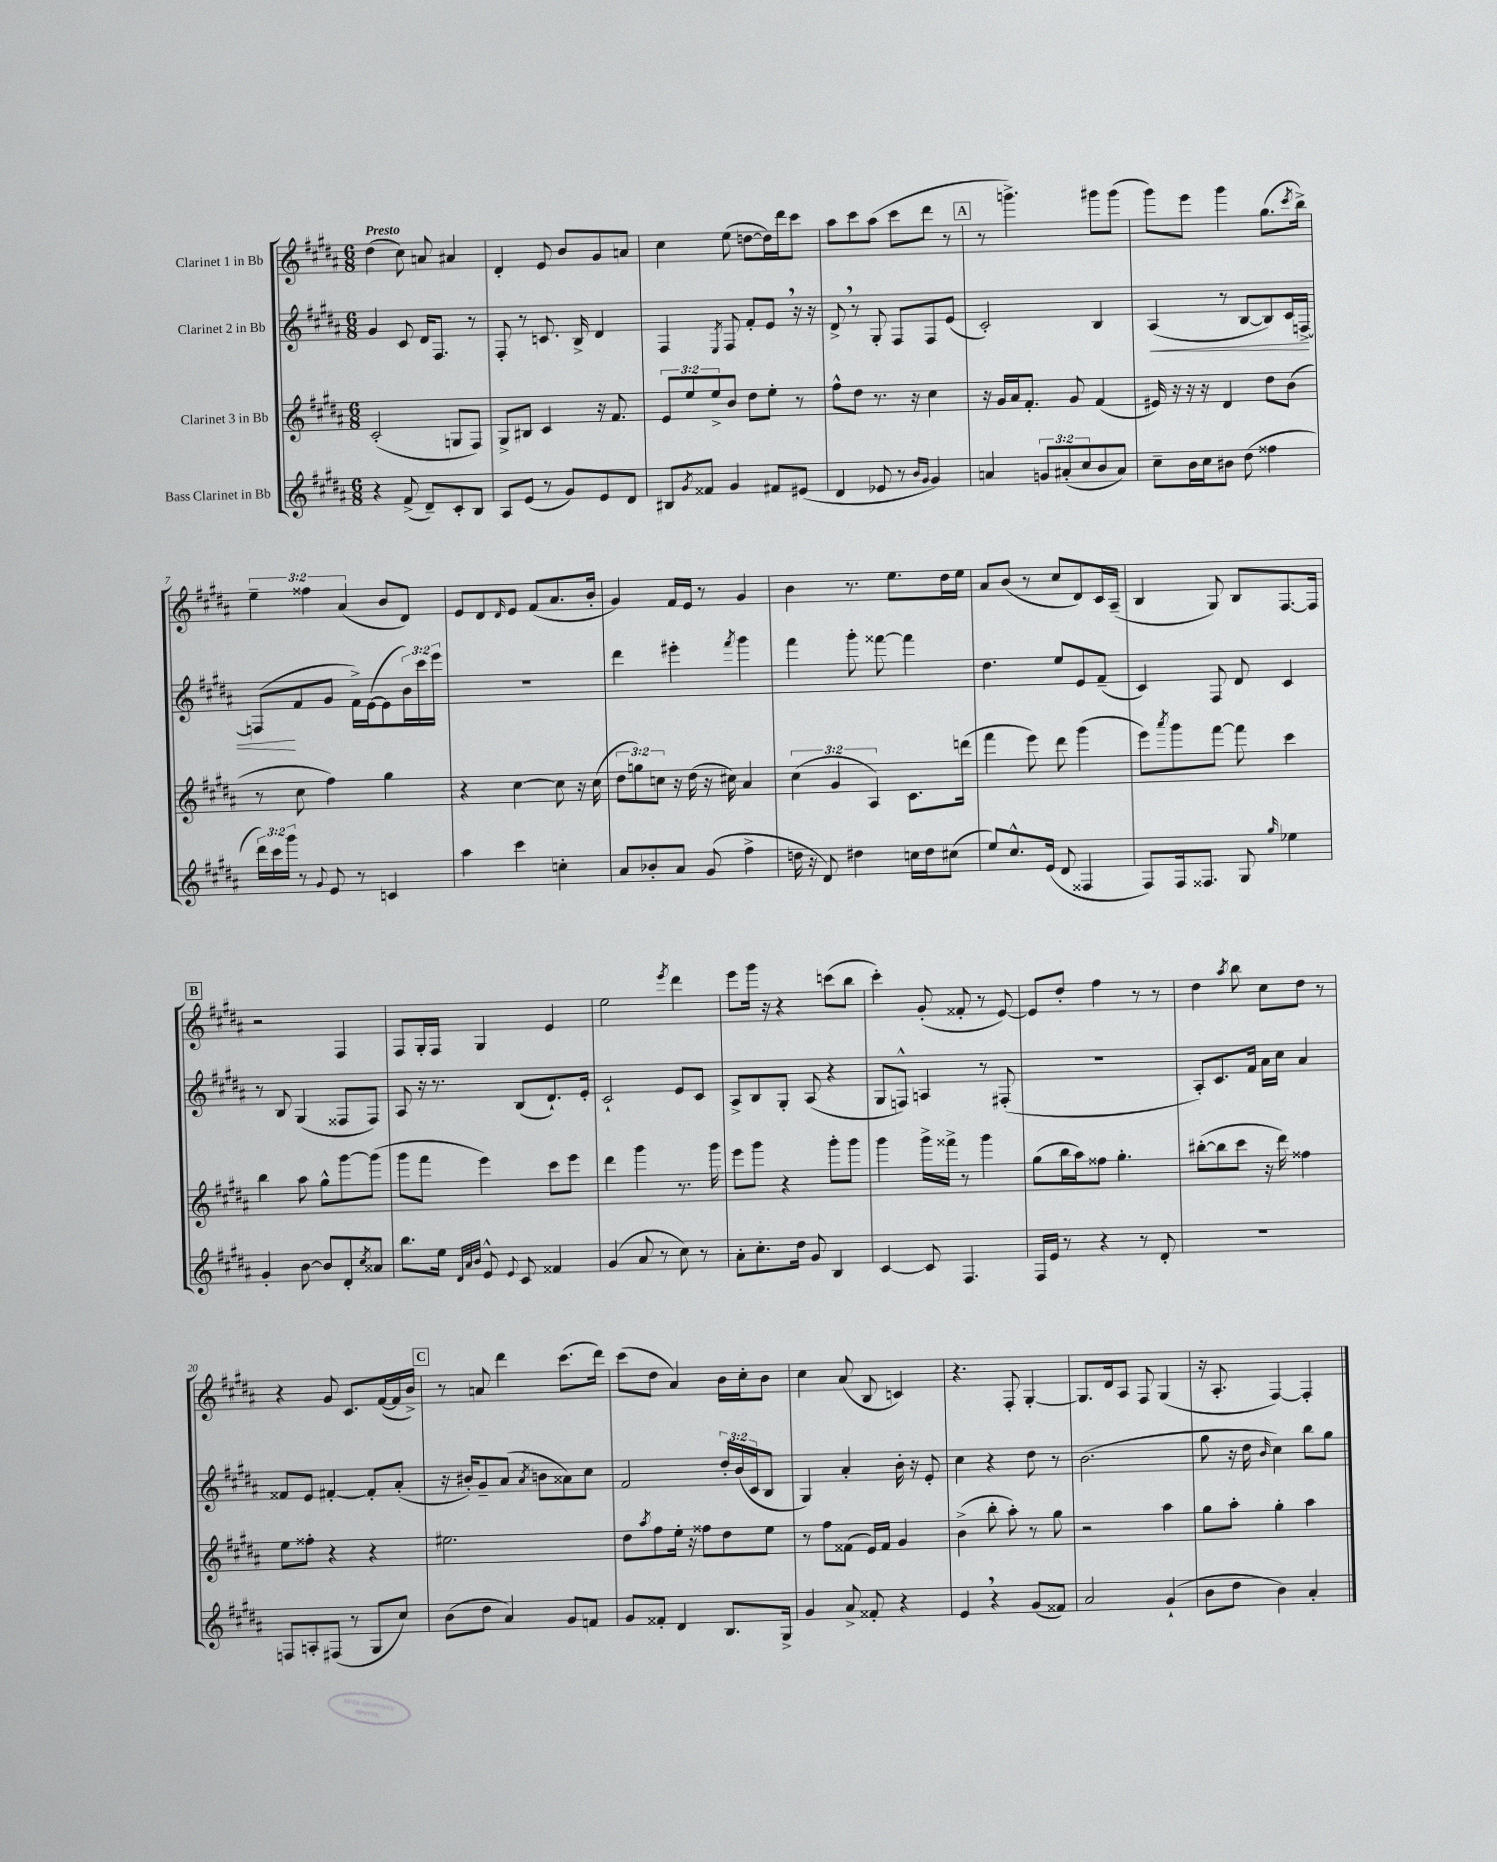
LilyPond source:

<<
\new StaffGroup <<
\new Staff = "s0" \with { instrumentName = "Clarinet 1 in Bb" } {
    \clef treble \key b \major \numericTimeSignature \time 6/8 \override Staff.TupletNumber.text = #tuplet-number::calc-fraction-text \tempo "Presto"
    dis''4( cis''8) a'8 ais'4 |
    dis'4-. e'8 b'8 gis'8 a'8 |
    cis''4 e''8( d''8~ d''16) dis'''16 cis'''8 |
    ais''8 cis'''8 ais''8( cis'''8 dis'''8 r8 |
    \mark \markup { \box "A" } r8 g'''4.->) gis'''8 gis'''8( |
    gis'''8) e'''8 gis'''4 gis''8.( \acciaccatura { cis'''8 } b''16->) |
    \tuplet 3/2 { e''4-- fisis''4 ais'4( } b'8 dis'8) |
    e'8 dis'8 \grace { dis'16 } e'8 fis'8( ais'8. b'16-. |
    gis'4) fis'16 e'16 r8 gis'4 |
    b'4 r8. e''8. dis''16 e''16 |
    ais'8 b'8( r8 cis''8 dis'8) cis'16 ais16--( |
    b4 gis8) b8 fis8.~ fis16 |
    \mark \markup { \box "B" } r2 fis4 |
    fis8 gis16-. fis16 gis4 e'4 |
    e''2 \acciaccatura { e'''8 } dis'''4 |
    e'''8 gis'''16 r16 r4 c'''8( b''8 |
    cis'''4-.) gis'8-.( fisis'8-. r8 e'8~) |
    e'8 dis''8-. fis''4 r8 r8 |
    dis''4 \acciaccatura { ais''8 } b''8 cis''8 dis''8 r8 |
    r4 gis'8 cis'8. fis'16~( fis'16 b'16->) |
    \mark \markup { \box "C" } r8 a'8 dis'''4 cis'''8.( dis'''16) |
    cis'''8( dis''8 ais'4) b'16 cis''16-. b'8 |
    cis''4 ais'8( b8 c'4) |
    r4. fis8-. gis4~-. |
    gis8. dis'16 ais8 fis8 gis4( |
    r16 ais8.-. fis4~) fis4-. \bar "|." |
}
\new Staff = "s1" \with { instrumentName = "Clarinet 2 in Bb" } {
    \clef treble \key b \major \numericTimeSignature \time 6/8 \override Staff.TupletNumber.text = #tuplet-number::calc-fraction-text
    gis'4 cis'8 dis'16 fis8. r8 |
    fis8-. r8 c'8. b16-> dis'4 |
    fis4 \acciaccatura { e8 } fis8 fis'8-. e'8 \breathe r16 r16 |
    dis'8-> \breathe r8 gis8-. fis8 fis8 e'8( |
    \mark \markup { \box "A" } cis'2-.) b4 |
    ais4\<( r8 b8~ b8) cis'16 f16~-> |
    f8\!( fis'8 gis'8 fis'16->) e'16~( e'8 \tuplet 3/2 { b'16) cis'''16 e'''16 } |
    r2. |
    dis'''4 eis'''4-. \acciaccatura { fis'''8 } gis'''4 |
    fis'''4 gis'''8-. fisis'''8~ fisis'''4 |
    dis''4. e''8 e'8 fis'8--( |
    cis'4) fis8 dis'8 cis'4 |
    \mark \markup { \box "B" } r8 b8 gis4( fisis8 fisis8) |
    ais8 r16 r8. b8( dis'8.-!) e'16-. |
    cis'2-! e'8 cis'8 |
    ais8-> b8 gis8-. ais8( r4 |
    gis8 f8-^) a4 r8 fis8-.( |
    R2. |
    ais8-.) cis'8. fis'16 ais'16 cis''16 ais'4 |
    fisis'8 e'8 fis'4~-. fis'8-. ais'8-.( |
    \mark \markup { \box "C" } r16 bis'16-.) gis'8-- ais'8( \acciaccatura { ais'8 } b'8 aisis'8) cis''8 |
    fis'2 \tuplet 3/2 { dis''16-. b'16( cis'16 } b8 |
    gis4) ais'4-. b'16-. r16 e'8-. |
    cis''4 r4 dis''8 r8 |
    b'2.( |
    gis''8 r16 dis''16 \grace { b'16 } cis''4) b''8 gis''8 \bar "|." |
}
\new Staff = "s2" \with { instrumentName = "Clarinet 3 in Bb" } {
    \clef treble \key b \major \numericTimeSignature \time 6/8 \override Staff.TupletNumber.text = #tuplet-number::calc-fraction-text
    cis'2-.( g8 fis8) |
    gis8-> bis8 cis'4 r16 fis'8. |
    \tuplet 3/2 { e'8 e''8 e''8-> } b'8 dis''8 e''8-. r8 |
    fis''8-^ dis''8 r8. r16 cis''4 |
    \mark \markup { \box "A" } r16 gis'16 ais'16 fis'8.-. gis'8 fis'4( |
    eis'16) r16 r16 r16 dis'4 dis''8 b'8( |
    r8 cis''8 fis''4) gis''4 |
    r4 cis''4~ cis''8 r16 cis''16( |
    \tuplet 3/2 { dis''8 g''8) c''8 } r16 dis''16( r16 cis''16) ais'4 |
    \tuplet 3/2 { cis''4( gis'4 ais4) } cis'8. d'''16( |
    fis'''4 e'''8) dis'''8 gis'''4( |
    e'''8) \acciaccatura { ais'''8 } gis'''8 fis'''8~ fis'''8 cis'''4 |
    \mark \markup { \box "B" } b''4 ais''8 gis''8-^ gis'''8~ gis'''8( |
    gis'''8 fis'''8 e'''4) cis'''8 e'''8 |
    dis'''4 gis'''4 r8. gis'''16 |
    e'''8 gis'''8 r4 gis'''8-. gis'''8 |
    gis'''4 gis'''16-> fisis'''16-> r8 gis'''4 |
    gis''8( b''16 ais''16) fisis''8 gis''4.-. |
    bis''8~-.( bis''8 cis'''8 r16 dis'''16) fisis''4 |
    e''8 fisis''8-. r4 r4 |
    \mark \markup { \box "C" } eis''2. |
    dis''8 \acciaccatura { ais''8 } fis''8 e''16-. r16 fisis''8 dis''8 e''8 |
    r8 fis''8 fisis'8( e'16) fisis'16 gis'4 |
    b'4->( b''8-. ais''8-.) r8 gis''8 |
    r2 ais''4 |
    gis''8 ais''8-. gis''4-. ais''4 \bar "|." |
}
\new Staff = "s3" \with { instrumentName = "Bass Clarinet in Bb" } {
    \clef treble \key b \major \numericTimeSignature \time 6/8 \override Staff.TupletNumber.text = #tuplet-number::calc-fraction-text
    r4 fis'8->( dis'8--) cis'8-. b8 |
    ais8 e'8( r8 gis'8) e'8 dis'8 |
    bis8 \acciaccatura { gis'8 } fisis'8 gis'4 fis'8 eis'8( |
    dis'4 ees'8 r8 \grace { b'16 gis'16 } gis'4) |
    \mark \markup { \box "A" } a'4 \tuplet 3/2 { g'8 ais'8-.( cis''8 } b'8 ais'8) |
    cis''8-- b'16 cis''16 bis'8 dis''8( fisis''4 |
    \tuplet 3/2 { dis'''16) cis'''16 gis'''16 } r8 \appoggiatura { gis'8 } e'8 r8 c'4 |
    ais''4 cis'''4 c''4-. |
    ais'8 bes'8-. ais'8 gis'8( fis''4-> |
    d''16 r16 dis'8) dis''4 c''16 dis''16 cis''8( |
    e''8) cis''8.-^ e'16( dis'8 fisis4 |
    fis8) fis16 fisis8. gis8 \grace { gis''16 } ees''4 |
    \mark \markup { \box "B" } gis'4-. b'8~ b'8 dis'8-. \acciaccatura { cis''8 } aisis'8 |
    b''8. e''16 \grace { dis'32 ais'32 b'32 } e'8-^ \appoggiatura { e'8 } cis'8 fisis'4 |
    gis'4( ais'8 r8 cis''8) r8 |
    ais'8-. cis''8.-. dis''16 gis'8 b4 |
    cis'4~ cis'8 fis4. |
    fis16 e'16 r8 r4 r8 dis'8-. |
    R2. |
    f8 a8-. fis8( r8 gis8 cis''8) |
    \mark \markup { \box "C" } b'8( dis''8 ais'4) gis'8 f'8 |
    gis'8 fisis'8-. dis'4 b8. gis16-> |
    gis'4 ais'8-> fisis'8-. r4 |
    e'4 \breathe r4 gis'8( fisis'8) |
    ais'2 gis'4-!( |
    b'8 dis''8 b'4) ais'4-. \bar "|." |
}
>>
>>
